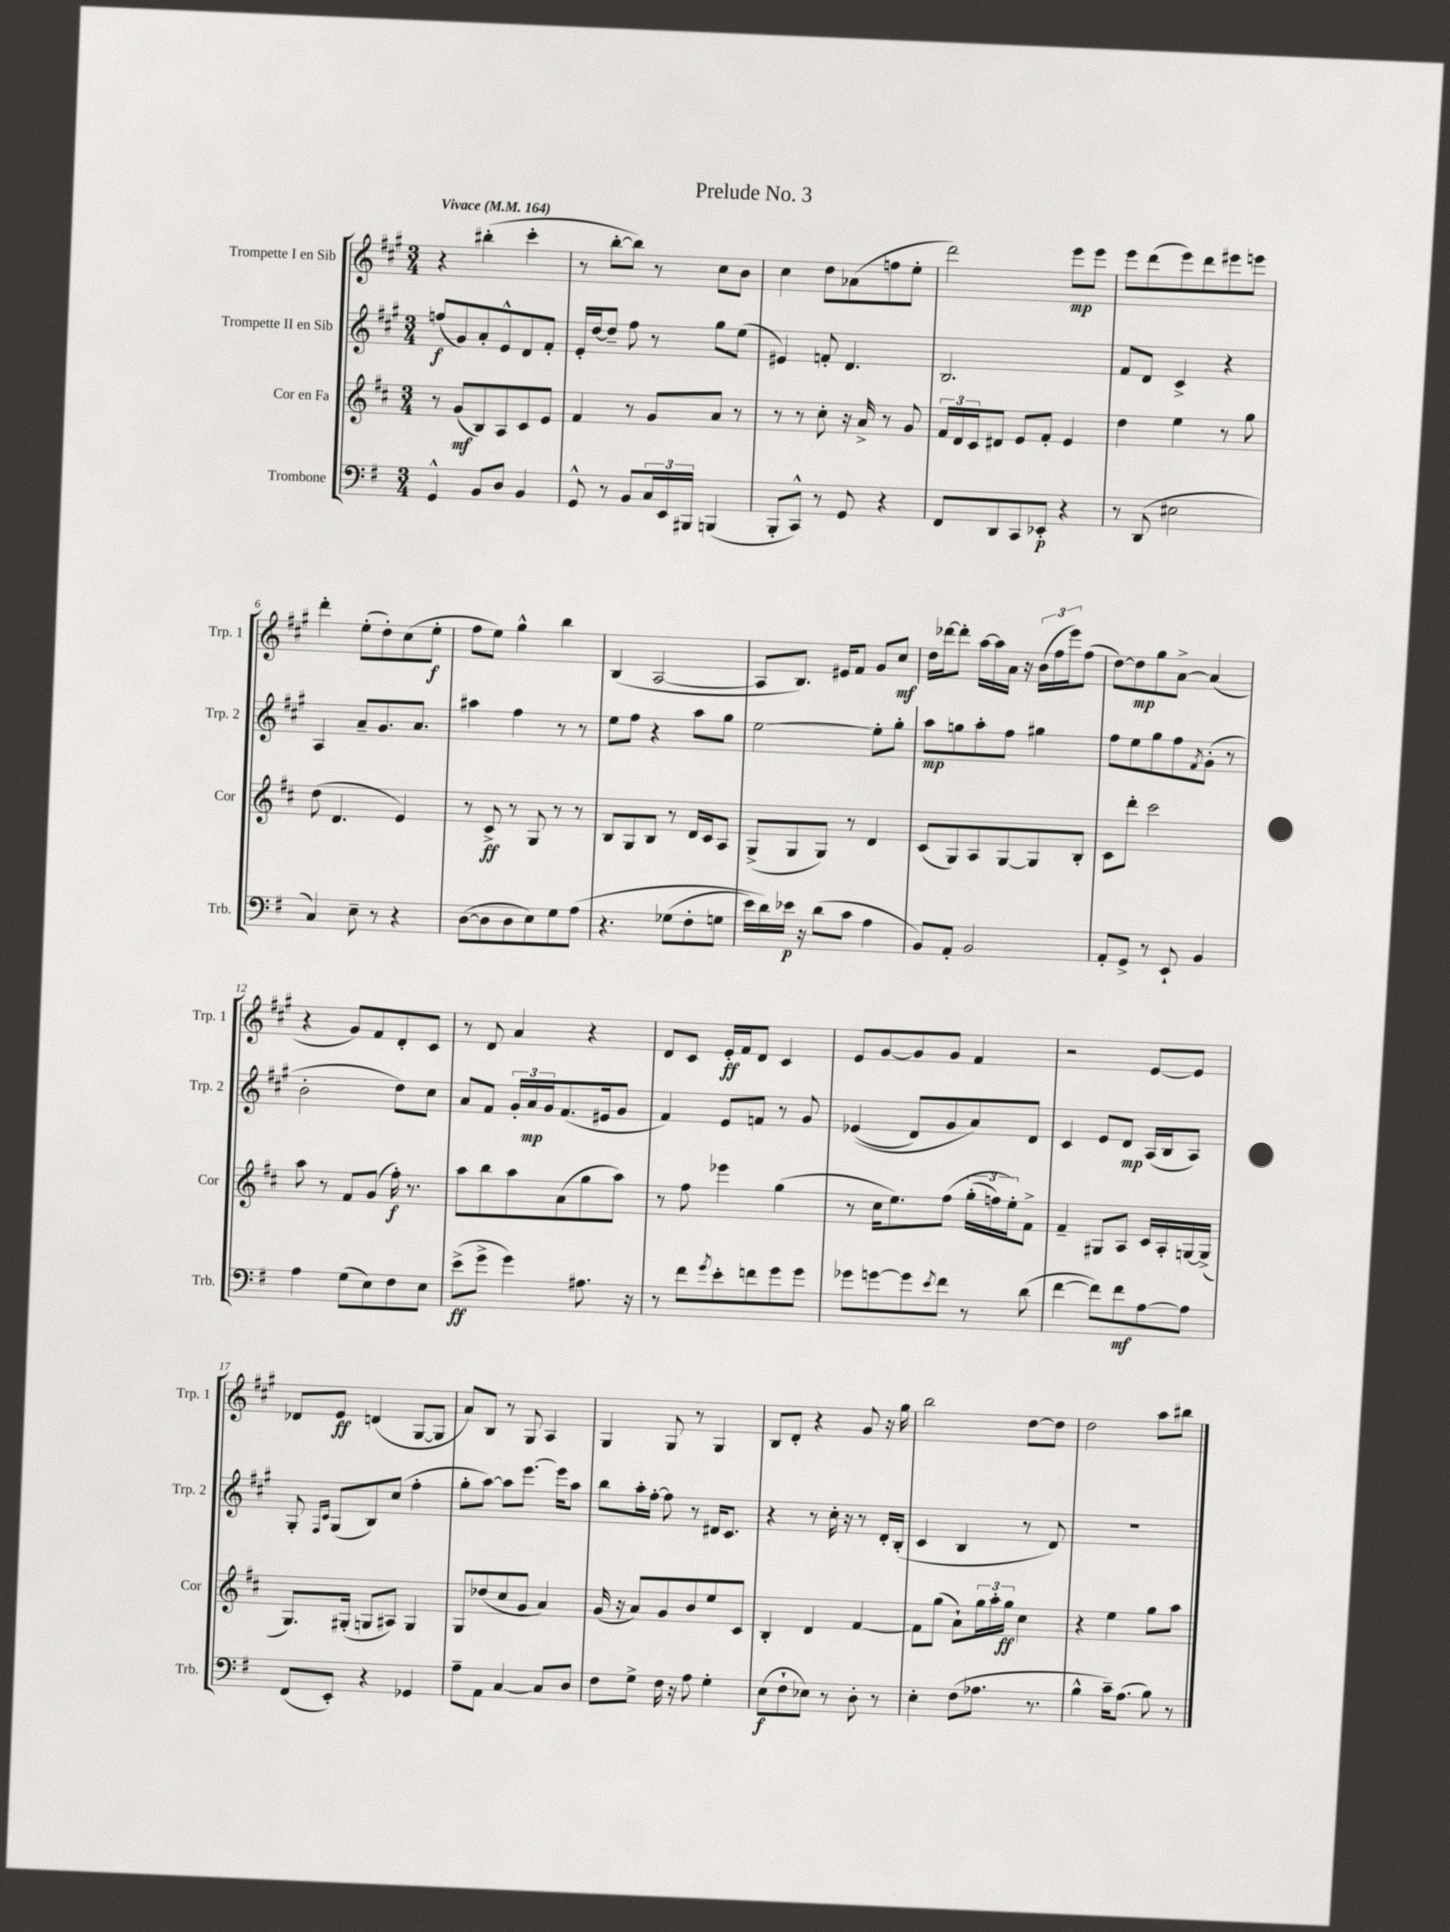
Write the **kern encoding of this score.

**kern	**kern	**kern	**kern
*staff4	*staff3	*staff2	*staff1
*clefF4	*clefG2	*clefG2	*clefG2
*k[f#]	*k[f#c#]	*k[f#c#g#]	*k[f#c#g#]
*M3/4	*M3/4	*M3/4	*M3/4
*MM164	*MM164	*MM164	*MM164
4GG^^	8r	(8ff	4r
.	(8g	8g#)	.
8BB	8B)	8a'	(4bb#'
8D	8A	8e^^	.
4BB	8c#	8d	4ccc#'
.	8e	8f#'	.
=	=	=	=
8GG^^	4f#	16e'	8r
.	.	[16dd	.
8r	.	8dd~]	[8bb'
8BB	8r	8ff#	8bb])
24C	8g	8r	8r
24EE	.	.	.
24BBB#	.	.	.
(4BBB	8a	8gg#	8cc#
.	8r	(8ee	8b
=	=	=	=
8BBB'	8r	4e#)	4cc#
8CC^^)	8r	.	.
8r	8cc#'	8f'	8dd
8GG	16r	4.d	(8a-
.	16a^	.	.
4r	8r	.	8ff
.	8g	.	8ee'
=	=	=	=
8FF#	24f#	2.B	2ddd)
.	24d	.	.
.	24c#	.	.
8DD	8d#	.	.
8CC	8e	.	.
8EE-'	8f#'	.	.
4r	4e	.	8eee
.	.	.	8eee
=	=	=	=
8r	4dd	8f#	8eee
(8DD	.	8d	(8ddd
2E#	4ee	4c#^	8eee)
.	.	.	8ddd
.	8r	4r	8eee#
.	8gg	.	8eee
=	=	=	=
4C)	(8dd	4A	4ddd'
.	4.d	.	.
8E~	.	8a~	(8ee'
8r	.	8.g#	8dd')
4r	4e)	.	(8cc#
.	.	8.a	.
.	.	.	8ee'
=	=	=	=
([8D	8r	4aa#	8ff#
8D]	8c#^	.	8ee)
8D	8r	4ff#	4gg#^^
8E)	8G	.	.
8G	8r	8r	4bb
&(8A	8r	8r	.
=	=	=	=
4.r	8B	8ee	(4B
.	8G	8ff#	.
.	8B	4r	[2A
(8G-	8r	.	.
8F#'	16d	8aa	.
.	16c#	.	.
8G	8A	8gg#	.
=	=	=	=
16e)	(8G^	[2ee	8A]
16d&)	.	.	.
16e-	8G	.	8.B)
16r	.	.	.
(8d	8G)	.	.
.	.	.	16e#
8c	8r	.	8f#
4A	4d	8ee']	8g#
.	.	8gg#'	8cc#
=	=	=	=
8BB)	(8c#	8aa	16dd
.	.	.	[16ddd-
8AA'	8G)	8gg	8ddd-']
2BB	8A	8aa'	[16aa
.	.	.	16aa]
.	[8G	8ff#	16a
.	.	.	16r
.	8G]	4gg#	(24b
.	.	.	24ff#
.	.	.	24eee)
.	8B'	.	(8ff#
=	=	=	=
8AA'	8c#	8ff#	[8dd)
8GG^	8ddd'	8ee	8dd]
8r	2ccc#	8gg#	8gg#
8EE`	.	8ff#	[8a^
.	.	8qf#	.
4BB	.	(8g#'	(4a]
.	.	8r	.
=	=	=	=
4A	8aa	2b'	4r
.	8r	.	.
(8G	8f#	.	8g#)
8E)	(8g	.	8f#
8F#	16ff#')	8dd)	8d'
.	8.r	.	.
8E	.	8cc#	8c#
=	=	=	=
(8e^	8aa	8a	8r
8g^	8bb	8f#	8d
4g)	8aa	24g#'	4a
.	.	24a	.
.	.	24g#	.
.	(8a	(8.f#	.
8.A#	8gg	.	4r
.	.	16e#	.
.	8aa)	8g#	.
16r	.	.	.
=	=	=	=
8r	8r	4f#)	8d
8f#	8ff#	.	8c#
8qg	.	.	.
8e'	4eee-	8e	16e'
.	.	.	16f#
8f	.	8f	8d
8g	(4gg	8r	4c#
8g	.	8g#	.
=	=	=	=
8g-	8r	&((4e-	8e
[8g	16cc#	.	[8g#
.	8.ee)	.	.
8g]	.	8d)	8g#]
8qe	.	.	.
8f#	&(8ff#	8g#	8g#
8r	(24gg'	8a&)	4f#
.	24ff)	.	.
.	24ee'&)	.	.
(8d	8f#^	8d	.
=	=	=	=
[4f#	4f#~	4c#	2r
8f#])	8G#	8e	.
8f#	8A	8d	.
[8A	16c#	(16A	[8e
.	16A'	16B	.
8A]	[16G	8A)	8e]
.	(16G^]	.	.
=	=	=	=
(8FF#	8.G)	8G#'	8d-
.	.	16qqF#	.
.	.	16qqc#	.
8EE')	.	(8G#	8e
.	(16G#'	.	.
4r	8G	8B)	(4d
.	8A#)	(8cc#	.
4GG-	4G	4ff#'	[8G#
.	.	.	8G#]
=	=	=	=
8A~	8G	8gg#'	8a)
8AA	(8dd-	[8aa)	8B
[4C	8cc#	8aa]	8r
.	8g	[8.eee	8G#
8C]	4a)	.	4A
.	.	16eee]	.
8D	.	8aa	.
=	=	=	=
8F#	(16g	8bb	4G#
.	16r	.	.
8G^	8a)	16aa'	.
.	.	[16ff#'	.
16F#	8g	8ff#]	8G#
16r	.	.	.
8A	8b	8r	8r
4G'	8ee	16d#	4G#
.	.	8.c#	.
.	8c#	.	.
=	=	=	=
(8E	4B'	4r	8B
8F#`	.	.	8d'
8E-)	4d	8r	4r
8r	.	16cc#'	.
.	.	16r	.
8D'	[4f#	8r	8g#
8r	.	16d'	16r
.	.	(16B'	16gg#
=	=	=	=
4E'	8f#]	4c#	2bb
.	(8gg	.	.
(8F#	8a`)	4B	.
8.A-	24gg	.	.
.	24aa'	.	.
.	24gg	.	.
.	4cc#	8r	[8dd
8.r	.	.	.
.	.	8d)	8dd]
=	=	=	=
4B^^	4r	2.r	2dd
16c~)	4ee	.	.
(8.A	.	.	.
8B)	8gg	.	8aa
8r	8aa	.	8bb#
==	==	==	==
*-	*-	*-	*-
